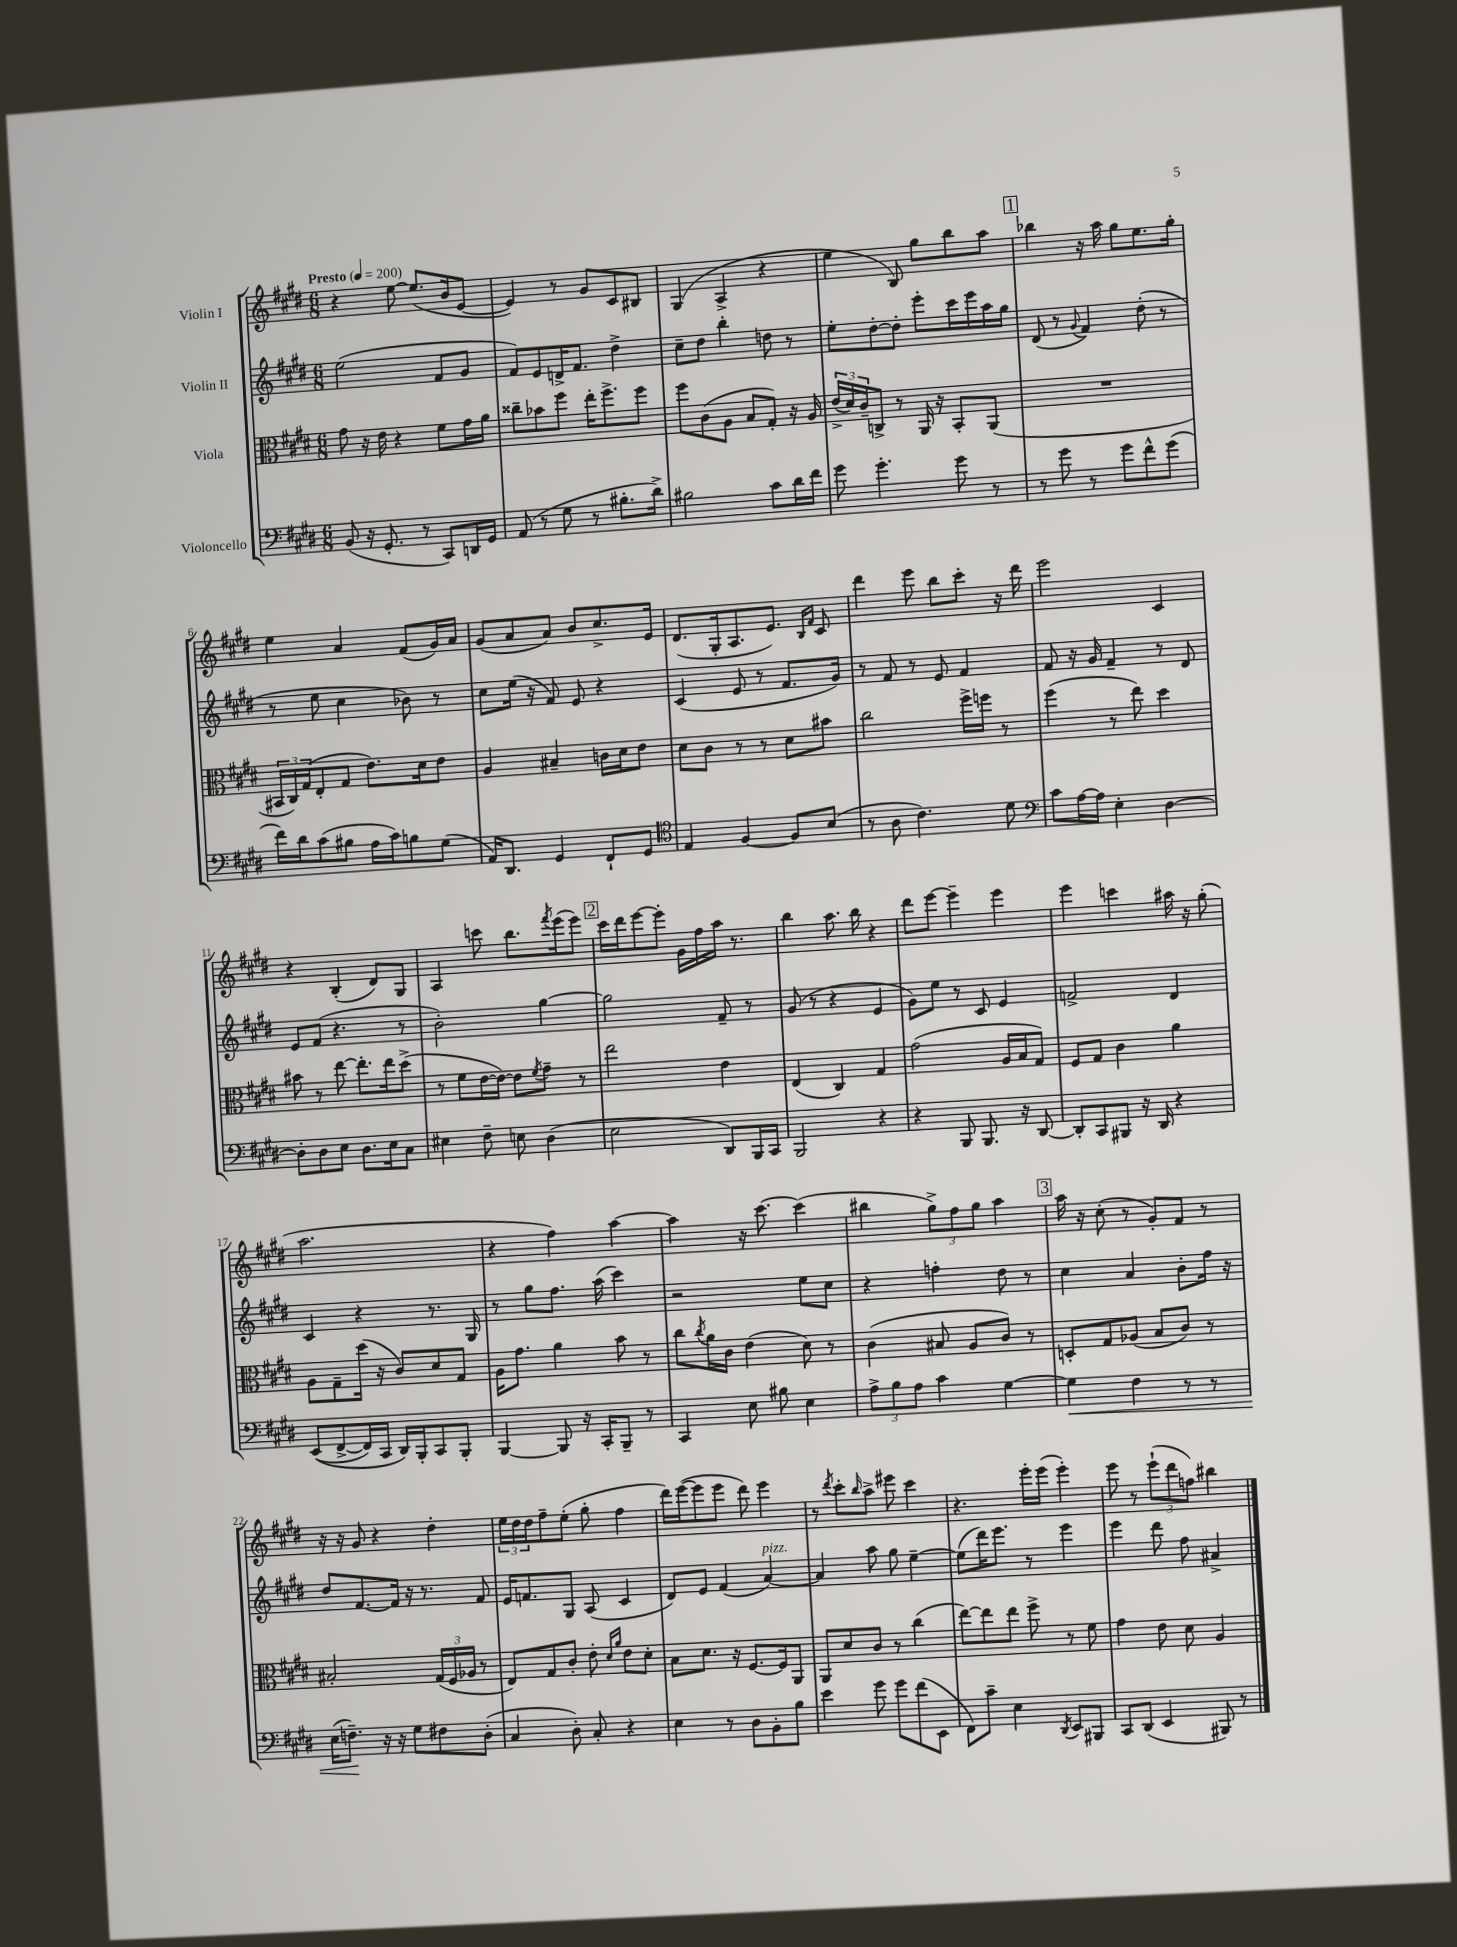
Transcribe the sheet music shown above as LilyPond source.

<<
\new StaffGroup <<
\new Staff = "s0" \with { instrumentName = "Violin I" } {
    \clef treble \key e \major \numericTimeSignature \time 6/8 \tempo "Presto" 4 = 200
    r4 e''8~ e''8.( b'16 e'8~ |
    e'4) r8 gis'8 cis'8 bis8 |
    gis4( a4-> r4 |
    e''4 b8) gis''8 b''8 a''8 |
    \mark \markup { \box "1" } bes''4 r16 a''16 gis''8 e''8. gis''16-. |
    e''4 a'4 fis'8( gis'16) a'16 |
    gis'8( a'8 a'8) b'8 cis''8.-> e'16 |
    dis'8.( gis16-. a8. e'8.) \grace { b16 fis'16 } cis'8 |
    dis'''4 e'''8 b''8 cis'''8-. r16 dis'''16 |
    e'''2 cis'4 |
    r4 b4-.( dis'8) gis8 |
    a4 c'''8 b''8. \acciaccatura { fis'''8 } e'''16( e'''8) |
    \mark \markup { \box "2" } cis'''16 dis'''16 e'''8~ e'''8-. gis'16 fis''16 a''16 r8. |
    b''4 a''8. b''16 r4 |
    dis'''8 e'''8~ e'''4-- e'''4 |
    e'''4 c'''4 ais''16 r16 gis''8-.( |
    a''2. |
    r4 fis''4) a''4~ |
    a''4 r16 cis'''8.~ cis'''4( |
    bis''4 \tuplet 3/2 { gis''8->) fis''8 gis''8 } a''4 |
    \mark \markup { \box "3" } a''16 r16 cis''8-.( r8 gis'8-.) fis'8 r8 |
    r16 r16 gis'8 r4 dis''4-. |
    \tuplet 3/2 { e''16 dis''16 dis''16 } fis''8-- e''8-.( gis''8-. fis''4 |
    dis'''16) e'''16~( e'''8 e'''8 dis'''8) e'''4 |
    r8 \acciaccatura { dis'''8 } cis'''8-. \grace { b''16 } a''8-> eis'''8 cis'''4 |
    r4. e'''16-. e'''16( e'''4-.) |
    e'''8 r8 \tuplet 3/2 { e'''8-!( dis'''8 f''8) } bis''4 \bar "|." |
}
\new Staff = "s1" \with { instrumentName = "Violin II" } {
    \clef treble \key e \major \numericTimeSignature \time 6/8
    e''2( fis'8 gis'8 |
    fis'8) e'8 d'16-> fis'8. dis''4-> |
    cis''8-- dis''8 b''4-. d''8 r8 |
    e''8-. dis''8~-. dis''8-. e'''8-. cis'''16 e'''16 a''16 gis''16 |
    \mark \markup { \box "1" } dis'8( r8 \appoggiatura { gis'8 } fis'4) dis''8-.( r8 |
    r8 e''8 cis''4 bes'8) r8 |
    cis''8 e''16( r16 fis'8) e'8 r4 |
    cis'4( e'8 r8 fis'8. gis'16) |
    r8 fis'8 r8 e'8 fis'4 |
    fis'8 r16 gis'16 fis'4-- r8 dis'8 |
    e'8 fis'8( r4. r8 |
    b'2-.) gis''4~ |
    \mark \markup { \box "2" } gis''2 fis'8-- r8 |
    gis'8( r8 r4 e'4 |
    gis'8) e''8 r8 cis'8 e'4 |
    f'2-> dis'4 |
    cis'4 r4 r8. gis16 |
    r8 gis''8 fis''8. a''16( cis'''4) |
    r2 e''8 cis''8 |
    r4 f''4-. dis''8 r8 |
    \mark \markup { \box "3" } cis''4 a'4 b'8-. fis''16 r16 |
    dis''8 fis'8.~ fis'16 r16 r8. fis'8 |
    e'16 f'8. gis8 a8( cis'4 |
    dis'8) e'8 fis'4( a'4~^\markup { \italic "pizz." }) |
    a'4 a''8 gis''8 e''4~-- |
    e''8( dis'''16) e'''8. r8 e'''4 |
    e'''4 dis'''8 fis''8 ais'4-> \bar "|." |
}
\new Staff = "s2" \with { instrumentName = "Viola" } {
    \clef alto \key e \major \numericTimeSignature \time 6/8
    gis'8 r16 e'16 r4 fis'8 gis'16 a'16 |
    cisis''8-- bes'8 fis''8 e''16-. fis''8.-> fis''8 |
    fis''8 cis'8( a8 b8 gis8-.) r16 a16 |
    \tuplet 3/2 { e'16->( dis'16) cis'16-- } c8-> r8 a,16 r16 b,8-. a,8( |
    \mark \markup { \box "1" } R2. |
    \tuplet 3/2 { bis,16 cis16) gis16( } e8-. gis8 e'8.) dis'16 e'8 |
    a4 bis4-- c'16 dis'16 e'8 |
    dis'8 cis'8 r8 r8 dis'8 bis'8 |
    cis''2 fis''16-> f''16 r8 |
    fis''4( r8 e''8) dis''4 |
    bis'8 r8 e''8~ e''8.-. e''16 dis''8->( |
    r8 fis'8 e'16~ e'16~) e'8 \acciaccatura { fis'8 } gis'8-- r8 |
    \mark \markup { \box "2" } e''2 e'4 |
    e4( cis4) gis4 |
    gis'2( a16 b16 gis8) |
    fis8 gis8 cis'4 a'4 |
    a8 gis8-- dis''16( r16 cis'8) dis'8 gis8 |
    a16 gis'8. a'4 b'8 r8 |
    cis''8 \acciaccatura { cis''8 } a'16 cis'16 e'4( dis'8) r8 |
    cis'4( bis8 a8 cis'8) r8 |
    \mark \markup { \box "3" } d8-. gis8 aes8( b8 cis'8) r8 |
    bis2-. \tuplet 3/2 { gis16( fis16 aes16 } r8 |
    e8) gis8 cis'8-. e'8-. \grace { dis'16 a'16 } e'8 dis'8-. |
    b8 dis'8. r16 fis8.~ fis16 a,8 |
    a,8 dis'8 cis'8 r8 cis''4( |
    e''8~) e''8 e''8 fis''8-> r8 fis'8 |
    gis'4 e'8 dis'8 a4 \bar "|." |
}
\new Staff = "s3" \with { instrumentName = "Violoncello" } {
    \clef bass \key e \major \numericTimeSignature \time 6/8
    b,8( r16 gis,8.-. r8 cis,8) d,16 gis,16 |
    a,8( r8 gis8 r8 bis8.-. dis'16->) |
    bis2 cis'8 dis'16 fis'16 |
    gis'8 gis'4.-. gis'8 r8 |
    \mark \markup { \box "1" } r8 gis'8 r8 gis'8 fis'8-^ gis'8( |
    fis'16) dis'16 cis'8( bis8 a16 cis'16) b8 gis8( |
    a,16) dis,8. gis,4 fis,8-! gis,8 |
    \clef tenor e4 fis4~ fis8 b8( |
    r8 a8 cis'4.) dis'8 |
    \clef bass cis'8 a16~ a16 e4-. dis4~ |
    dis8-. dis8 e8 dis8. e16 cis8 |
    eis4 fis8-- e8 dis4( |
    \mark \markup { \box "2" } e2 dis,8) b,,16 cis,16 |
    b,,2 r4 |
    r4 b,,8 b,,8. r16 dis,8~ |
    dis,8-. cis,8 bis,,8 r16 dis,16 r4 |
    e,8(\( fis,8~-> fis,16) cis,16 dis,16\) b,,16-. cis,8 b,,8-. |
    b,,4~ b,,8 r16 cis,16-. b,,8-- r8 |
    cis,4 e8 bis8 e4 |
    \tuplet 3/2 { a8-> b8 a8 } cis'4 gis4~ |
    \mark \markup { \box "3" } gis4\< fis4 r8 r8 |
    e16( f8.--\!) r16 r16 gis8 fis8 dis8-.( |
    cis4 dis8-.) cis8-. r4 |
    e4 r8 dis8 b,8-. b8 |
    e'4 gis'8 gis'8 fis'8( e,8 |
    fis,8) cis'8-- e4 \acciaccatura { dis,8 } e,8 bis,,8 |
    cis,8 dis,8( e,4 bis,,8) r8 \bar "|." |
}
>>
>>
